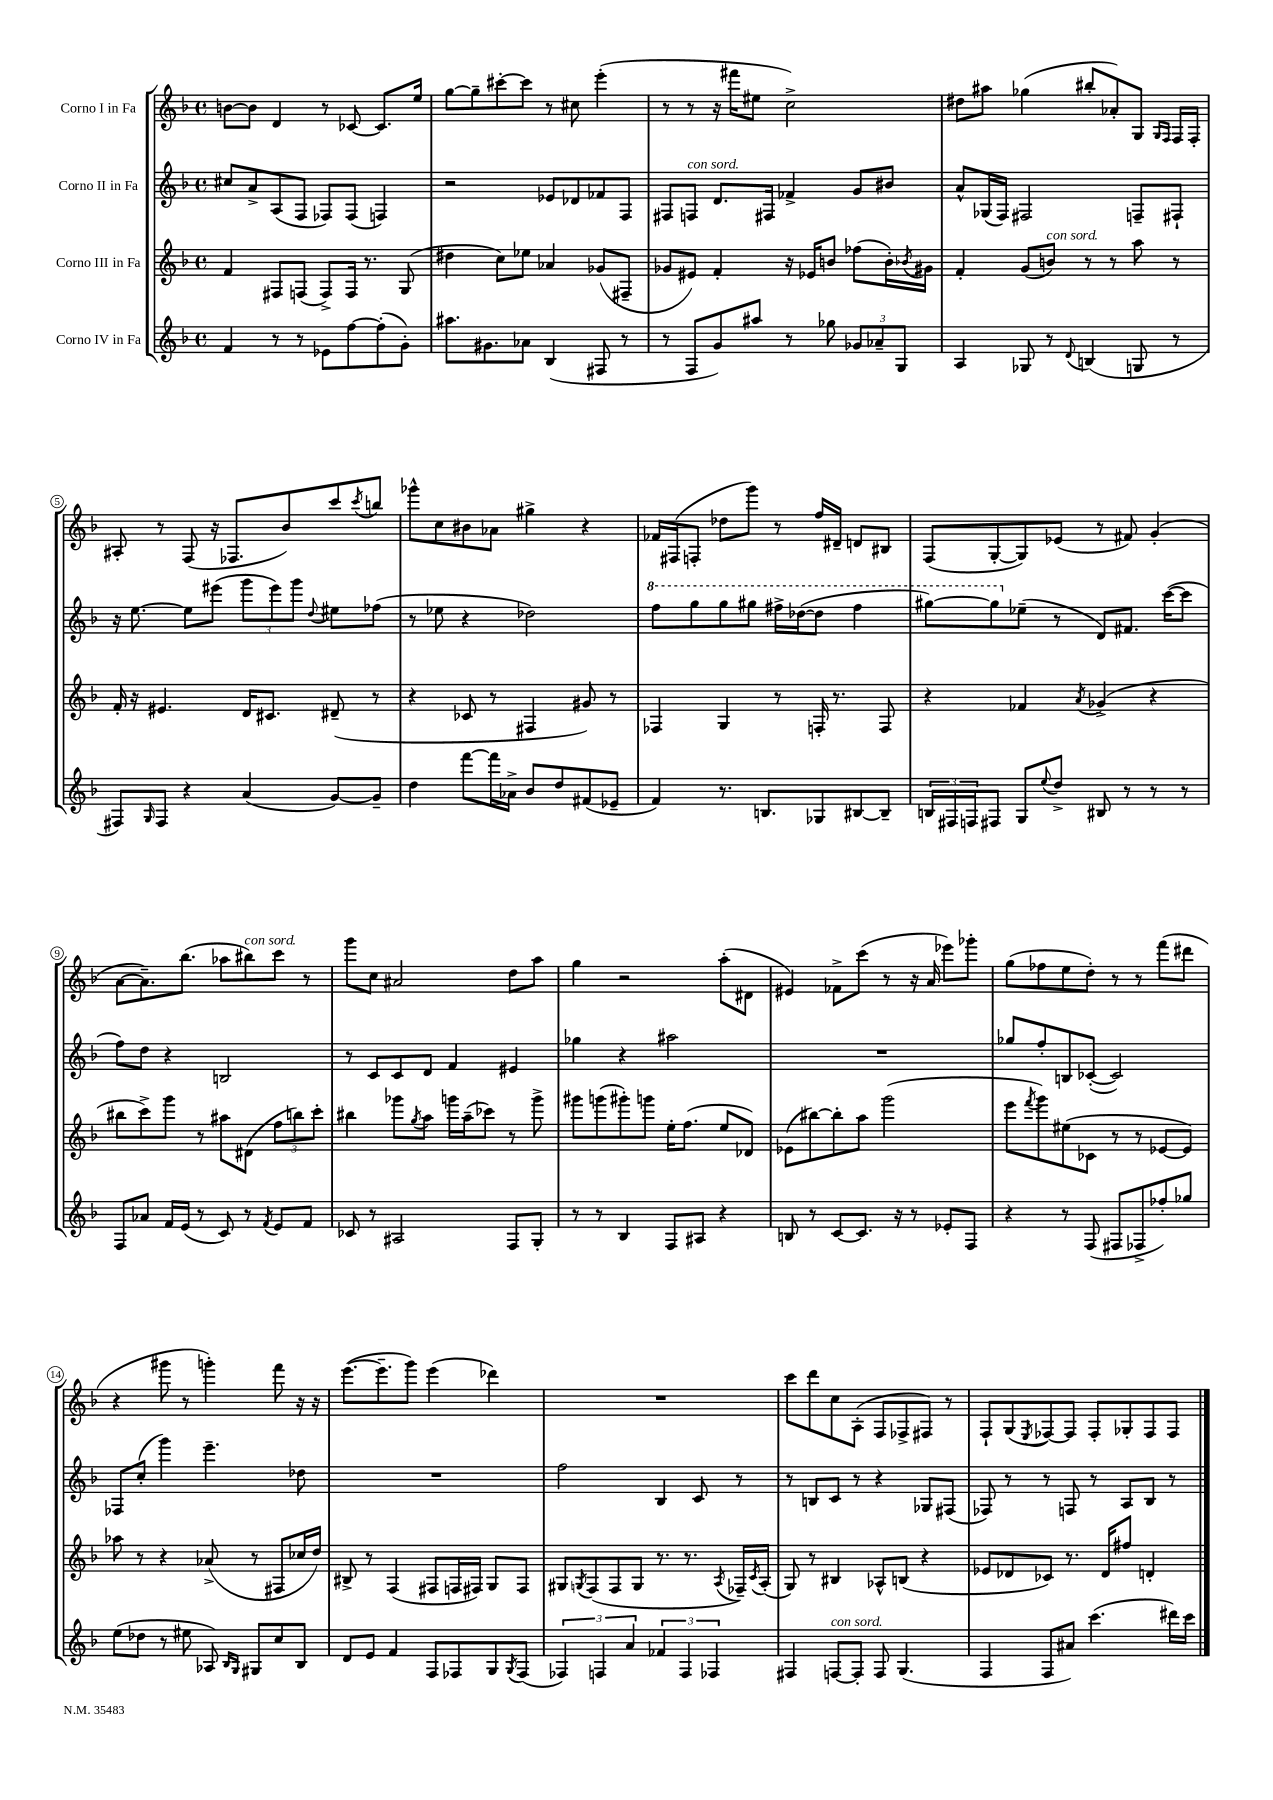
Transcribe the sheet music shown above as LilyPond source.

<<
\new StaffGroup <<
\new Staff = "s0" \with { instrumentName = "Corno I in Fa" } {
    \clef treble \key f \major \defaultTimeSignature \time 4/4
    b'8~ b'8 d'4 r8 ces'8~ ces'8. e''16 |
    g''8~ g''8-- cis'''8~-. cis'''8 r8 cis''8 e'''4-.( |
    r8 r8 r16 fis'''16 eis''8 c''2->) |
    dis''8 ais''8 ges''4( bis''8-. aes'8-.) g8 \grace { g16 f16 } f16 f16-. |
    ais8-. r8 f8( r16 fes8. bes'8) c'''8 \acciaccatura { c'''8 } b''8 |
    ges'''8-^ c''8 bis'8 aes'8 gis''4-> r4 |
    fes'16 fis16( f8-. des''8 g'''8) r8 f''16 dis'16-- d'8 bis8 |
    f8( g8~-. g8) ees'8( r8 fis'8) g'4-.( |
    a'8~ a'8.--) bes''8.( aes''8 bis''8^\markup { \italic "con sord." }) c'''8 r8 |
    g'''8 c''8 ais'2 d''8 a''8 |
    g''4 r2 a''8-.( dis'8 |
    eis'4) fes'8-> c'''8( r8 r16 a'16 ees'''8) ges'''8-. |
    g''8( fes''8 e''8 d''8-.) r8 r8 f'''8( dis'''8 |
    r4 gis'''8 r8 g'''4-.) f'''8 r16 r16 |
    e'''8.~( e'''8.-- g'''8) e'''4( des'''4) |
    R1 |
    c'''8 d'''8 c''8 a8-.( f8 fes8-> fis8) r8 |
    f8-! g8( \acciaccatura { e8 } fes8~) fes8 fes8-. ges8-. fes8 fes8 \bar "|." |
}
\new Staff = "s1" \with { instrumentName = "Corno II in Fa" } {
    \clef treble \key f \major \defaultTimeSignature \time 4/4
    cis''8 a'8-> a8( f8 fes8) fes8( f4) |
    r2 ees'8 des'8 fes'8 f8 |
    fis8 f8^\markup { \italic "con sord." } d'8. fis16 fes'4-> g'8 bis'8 |
    a'8-^ ges16( f16) fis2 f8-- fis8-! |
    r16 e''8.~ e''8 eis'''8( \tuplet 3/2 { g'''8 eis'''8) g'''8 } \appoggiatura { d''8 } eis''8 fes''8( |
    r8 ees''8 r4 des''2) |
    \ottava #1 f'''8 g'''8 g'''8 gis'''8 fis'''16-> des'''16~( des'''8 fis'''4 |
    gis'''8~) gis'''8 \ottava #0 ees''8--( r8 d'8) fis'8. c'''16~( c'''8 |
    f''8) d''8 r4 b2 |
    r8 c'8 c'8 d'8 f'4 eis'4 |
    ges''4 r4 ais''2 |
    R1 |
    ges''8 f''8-. b8 ces'8~-.( ces'2) |
    fes8 c''8-.( g'''4) e'''4.-- des''8 |
    R1 |
    f''2 bes4 c'8 r8 |
    r8 b8 c'8 r8 r4 ges8 fis8( |
    fes8) r8 r8 f8 r8 a8 bes8 r8 \bar "|." |
}
\new Staff = "s2" \with { instrumentName = "Corno III in Fa" } {
    \clef treble \key f \major \defaultTimeSignature \time 4/4
    f'4 fis8 f8( f8->) f16 r8. g8( |
    dis''4 c''8) ees''8 aes'4 ges'8( fis8-- |
    ges'8 eis'8) f'4-. r16 ees'16 b'8 fes''8( b'16-.) \acciaccatura { bes'8 } gis'16 |
    f'4-. g'8( b'8^\markup { \italic "con sord." }) r8 r8 a''8 r8 |
    f'16-. r16 eis'4. d'16 cis'8. dis'8--( r8 |
    r4 ces'8 r8 fis4 gis'8) r8 |
    fes4 g4 r8 f16-. r8. f8 |
    r4 fes'4 \acciaccatura { a'8 } ges'4->( r4 |
    bis''8 c'''8->) g'''8 r8 ais''8 dis'8( \tuplet 3/2 { f''8 b''8) c'''8-. } |
    bis''4 ges'''8 \acciaccatura { g''8 } a''8 g'''16 a''16--( ces'''8) r8 g'''8-> |
    gis'''8 g'''8( gis'''8-.) g'''8 e''16-. f''8.( e''8 des'8) |
    ees'8( bis''8~) bis''8-. a''8 g'''2( |
    e'''8 \acciaccatura { f'''8 } g'''8) eis''8( ces'8 r8 r8 ees'8~ ees'8) |
    aes''8 r8 r4 aes'8->( r8 fis8 ces''16 d''16) |
    bis8-> r8 f4( fis8 f16 fis16) g8 fis8 |
    gis8 \acciaccatura { g8 } f8( f8 g8 r8. r8. \acciaccatura { a8 } fes16--) \acciaccatura { c'8 } a16-.( |
    g8) r8 bis4 aes8-^ b8( r4 |
    ees'8 des'8 ces'8) r8. des'16 fis''8 d'4-. \bar "|." |
}
\new Staff = "s3" \with { instrumentName = "Corno IV in Fa" } {
    \clef treble \key f \major \defaultTimeSignature \time 4/4
    f'4 r8 r8 ees'8 f''8~ f''8-.( g'8-.) |
    ais''8. gis'8. aes'8 bes4( fis8 r8 |
    r8 f8 g'8) ais''8 r8 ges''8 \tuplet 3/2 { ges'8 aes'8-- g8 } |
    a4 ges8 r8 \appoggiatura { d'8 } b4( g8 r8 |
    fis8) \grace { g16 } fis8 r4 a'4( g'8~) g'8-- |
    d''4 f'''8~ f'''16 aes'16-> bes'8 d''8 fis'8( ees'8-- |
    f'4) r8. b8. ges8 bis8~ bis8-- |
    \tuplet 3/2 { b16 fis16 f16 } fis8 g8 \appoggiatura { e''8 } d''8-> bis8 r8 r8 r8 |
    f8 aes'8 f'16 e'16( r8 c'8) r8 \acciaccatura { f'8 } e'8 f'8 |
    ces'8 r8 ais2 f8 g8-. |
    r8 r8 bes4 f8 ais8 r4 |
    b8 r8 c'8~ c'8. r16 r8 ees'8-. f8 |
    r4 r8 f8( fis8 fes8-> fes''8-.) ges''8 |
    e''8( des''8 r8 eis''8 aes8) \grace { bes16 g16 } gis8 c''8 bes8 |
    d'8 e'8 f'4 f8 fes8 g8 \acciaccatura { g8 } fes8( |
    \tuplet 3/2 { fes4) f4 a'4 } \tuplet 3/2 { fes'4 f4 fes4 } |
    fis4 f8~^\markup { \italic "con sord." } f8-. f8 g4.( |
    f4 f8 ais'8) c'''4.( dis'''16) c'''16 \bar "|." |
}
>>
>>
\layout { \context { \Score \override BarNumber.stencil = #(make-stencil-circler 0.1 0.3 ly:text-interface::print) } }
